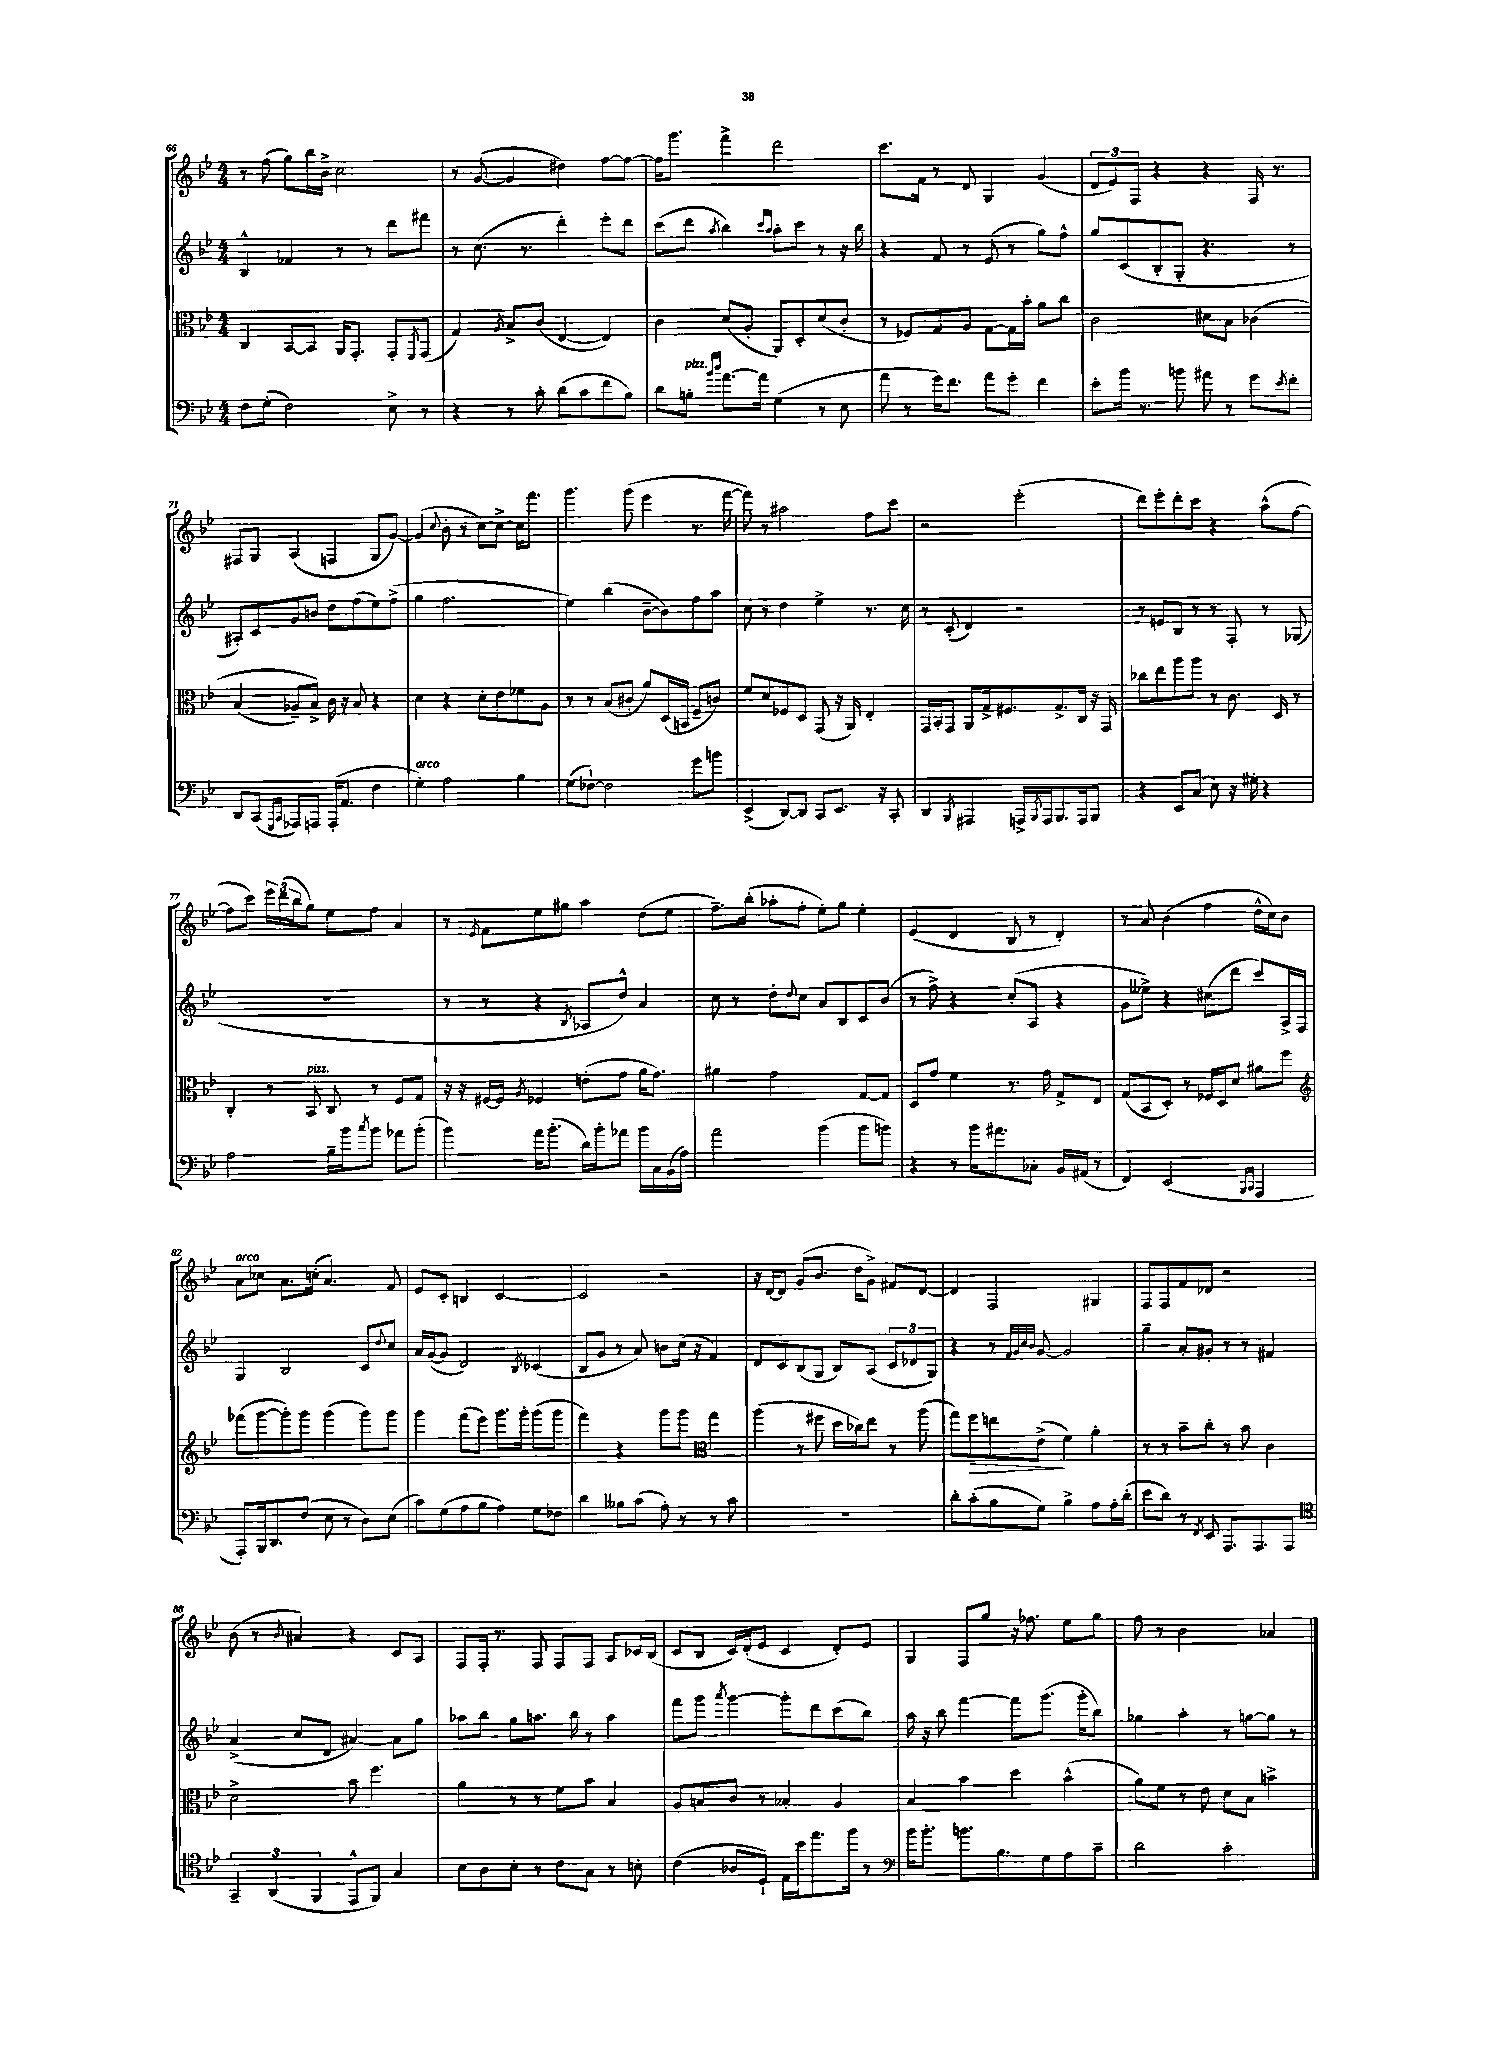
<<
\new StaffGroup <<
\new Staff = "s0" {
    \clef treble \key bes \major \numericTimeSignature \time 4/4
    r8 f''8( g''8) bes''16 bes'16-> c''2 |
    r8 g'8~( g'4 dis''4) f''8~ f''8~ |
    f''16 g'''8. f'''4-> d'''2 |
    c'''8. f'16 r8 d'8 g4 g'4( |
    \tuplet 3/2 { d'8 ees'8) f8 } r4 r4 f16 r8. |
    fis8 g8 a4( f4 g8 g'8~) |
    g'4( \appoggiatura { c''8 } bes'8-. r8 c''8~) c''8~-> c''16 f'''8. |
    g'''4. g'''8( ees'''4 r8. f'''16~ |
    f'''8) r8 ais''2 f''8 c'''8 |
    r2 ees'''2-.( |
    d'''8) ees'''8-. d'''8-. c'''8 r4 a''8-^( f''8~ |
    f''8 c'''8) \tuplet 3/2 { ees'''16 d'''16( bes''16 } g''8) ees''8 f''8 a'4 |
    r8 \acciaccatura { ees'8 } f'8 ees''8 gis''8 a''4 d''8( ees''8 |
    f''8.--) bes''16-.( aes''8-. f''8-. ees''8-.) g''8 ees''4-. |
    ees'4( d'4 bes8 r8 d'4-.) |
    r8 a'8 bes'4( f''4 d''16-^ c''16) bes'8 |
    a'8^\markup { \italic "arco" } ces''8 a'8. c''16-.( a'4.) f'8 |
    ees'8 c'8-. b4 c'2~ |
    c'2 r2 |
    r16 d'16~ d'8 g'8( bes'8. d''16 g'8->) fis'8 d'8~ |
    d'4 f2 gis4 |
    f8 f8 f'8 des'8 r2 |
    bes'8( r8 \acciaccatura { bes'8 } ais'4) r4 c'8 a8 |
    f8 f16-. r8. f8 f8 f8 a8 ces'16 bes16( |
    c'8 bes8 c'16) d'16-.( ees'8 c'4 d'8-.) ees'8 |
    g4 f8 g''8 r16 fes''8. ees''8 g''8 |
    f''8 r8 bes'2 aes'4 \bar "|." |
}
\new Staff = "s1" {
    \clef treble \key bes \major \numericTimeSignature \time 4/4
    bes4-^ fes'4 r8 r8 d'''8 fis'''8 |
    r8 c''8.( r8. d'''4-.) ees'''8-. d'''8 |
    c'''8( d'''8 \acciaccatura { a''8 } bes''4) \grace { c'''16 a''16 } a''8-. c'''8 r8 r16 bes''16 |
    r4 f'8 r8 ees'8( r8 g''8) f''8-^ |
    g''8 c'8( bes8-. g8-. r4. r8 |
    ais8-.) c'8 g'8 b'8 d''8 f''8( ees''8) f''8->( |
    g''4 f''2. |
    ees''4) bes''4( bes'8~-- bes'8) f''8 a''8 |
    c''8 r8 d''4 ees''4-> r8. c''16 |
    r8 c'8-.( d'4) r2 |
    r8 e'8 bes8 r8 r8 f8-. r8 ges8( |
    R1 |
    r8 r8 r4 \acciaccatura { bes8 } aes8 d''8-^) a'4 |
    c''8 r8 d''8-. \appoggiatura { d''8 } c''8 a'8 bes8 c'8 bes'8( |
    r8 f''8->) r4 c''8-.( a8 r4 |
    g'8 eeses''8->) r4 cis''8( d'''8 c'''8) a16-> f16 |
    g4 bes2 c'8 \appoggiatura { d''8 } c''8 |
    a'16 g'16~( g'8 d'2) \acciaccatura { bes8 } ces'4( |
    bes8 g'8 r8 a'8) b'8 c''16( r16 f'4) |
    d'8 c'8 bes8( g8 bes8) a8( \tuplet 3/2 { c'8 des'8 g8) } |
    r4 r8 \grace { f'32 g'32 c''32 bes'32 } g'8~ g'2 |
    g''4-- a'8-. gis'8-. r8 r8 fis'4 |
    a'4->( c''8 d'8 ais'4~) ais'8 g''8 |
    aes''8 bes''8 g''8 a''8. bes''16 r8 a''4 |
    f'''8 g'''8 \acciaccatura { a'''8 } g'''4~ g'''8-. d'''8 c'''8( bes''8) |
    a''16 r16 bes''8 f'''4~ f'''8 g'''8.( g'''16-. bes''8) |
    ges''4 a''4-. r8 g''8~ g''8 r8 \bar "|." |
}
\new Staff = "s2" {
    \clef alto \key bes \major \numericTimeSignature \time 4/4
    c4 bes,8~ bes,8 a,16 g,8.-. g,8-. \acciaccatura { f,8 } g,8( |
    g4) \acciaccatura { a8 } bes8-> c'8( ees4~ ees4) |
    c'4 d'8( a8-. a,8) d8-. d'8( c'8-. |
    r8 fes8) g8 a8 g8~ g16 bes'16-. a'8 c''8 |
    c'2 dis'8 bes8 ces'4\( |
    bes4( aes8--) bes8->\) c'16 r16 bes8 r4 |
    d'4 r4 d'8-. ees'8 fes'8 a8 |
    r8 r8 bes8( cis'8-. a'8) d16( b,16 f8-- c'8) |
    f'8 d'8 fes8 d8 g,8( r16 a,16) ees4-. |
    g,16 bes,16-. g,8 a,8 g16-> fis8. g8.-> c16 r16 g,16 |
    ces''8 ees''8 a''8 a''8 r8 c'8. d16 r8 |
    c4-. r8 bes,8^\markup { \italic "pizz." } c8 r8 f8 g8 |
    r16 r16 fis16~ fis16 \acciaccatura { a8 } fes4 e'8-.( g'8 a'16 g'8.) |
    ais'4 g'2 g8~ g8 |
    d8 g'8 f'4 r8. g'16 g8-> ees8 |
    g8( bes,8 d8-.) r8 fes16 d16 d'8 ais'8 f''8 |
    \clef treble fes'''8( g'''8~ g'''8-.) g'''8 g'''4( g'''8) g'''8 |
    g'''4 f'''8( ees'''8) g'''8. g'''16-. g'''8( g'''8 |
    f'''4) r4 g'''8 g'''8 \clef alto g''4 |
    a''4( r8 fis''8 d''16 ces''16) ees''8 r8 a''8( |
    g''8) f''8\> e''8 ees'8->\!( f'4) a'4-. |
    r8 r8 bes'8-- c''8-. r8 bes'8 c'4 |
    d'2-> bes'8 f''4. |
    a'4 r8 r8 f'8 bes'8 bes4 |
    a8 b8 c'8 r8 bes4-. a4 |
    bes4 bes'4 d''4 bes'4-^( |
    a'8) f'8 r8 ees'8 d'8 bes8 b'4-> \bar "|." |
}
\new Staff = "s3" {
    \clef bass \key bes \major \numericTimeSignature \time 4/4
    f8 g8-.( f2) ees8-> r8 |
    r4 r8 c'8-. d'8( c'8 f'8 bes8) |
    d'8 b8-.^\markup { \italic "pizz." } \grace { bes'16 d''16 } a'8.~ a'16 g4( r8 ees8 |
    a'8 r8 g'16) f'8. a'8 g'8-. f'4 |
    ees'8-. bes'16 r8. b'8 ais'8 r8 g'8 \acciaccatura { ees'8 } f'8-. |
    d,8 c,8( \grace { g,,16 c,16 } aes,,8) a,,8 a,,16-.( a,8. f4 |
    g4-.^\markup { \italic "arco" }) a2 bes4 |
    g8( fes8~-!) fes2 g'8 b'8 |
    ees,4->( d,8~) d,8 c,8 ees,8. r16 c,8-. |
    d,4 \acciaccatura { bes,,8 } ais,,4 a,,16-> \acciaccatura { bes,,8 } a,,16 bes,,8. a,,16 bes,,8 |
    r4 ees,8 c8( ees8) r16 gis16-. r4 |
    a2 bes16-- bes'16 \acciaccatura { c''8 } bes'8 aes'8 bes'8-.( |
    bes'4) a'16 bes'8.-.( d'16) bes'16-. aes'8 bes'16 c16 bes,16( a16) |
    a'2 bes'4( bes'8 b'8) |
    r4 r8 bes'16 ais'8. ces8-. bes,16 ais,16( r8 |
    f,4) ees,2( \grace { bes,,16 c,16 } a,,4 |
    a,,8-.) bes,,16 d,8. f8( ees8 r8 d8) ees8( |
    c'8) g8( a8 bes8 a4) g8 fes8 |
    d'4 beses8 c'8( a8-.) r8 r8 c'8 |
    R1 |
    d'8-. c'8-.( bes8 g8) bes4-> a8 a16-. d'16-.( |
    ees'8 d'8) r8 \acciaccatura { f,8 } ees,8 a,,8. a,,8. a,,8 |
    \clef tenor \tuplet 3/2 { g,4-- a,4( f,4 } ees,8-^ f,8) g4 |
    bes8 a8 bes8-. r8 c'8 g8 r8 b8-. |
    c'4( aes8 d8-!) ees16 bes'16 ees''8. f''16 r8 |
    \clef bass bes'16 bes'8.-. b'8. bes8. g8 a8 c'8-- |
    d'2 c'2-. \bar "|." |
}
>>
>>
\layout { \context { \Score currentBarNumber = #66 } }
